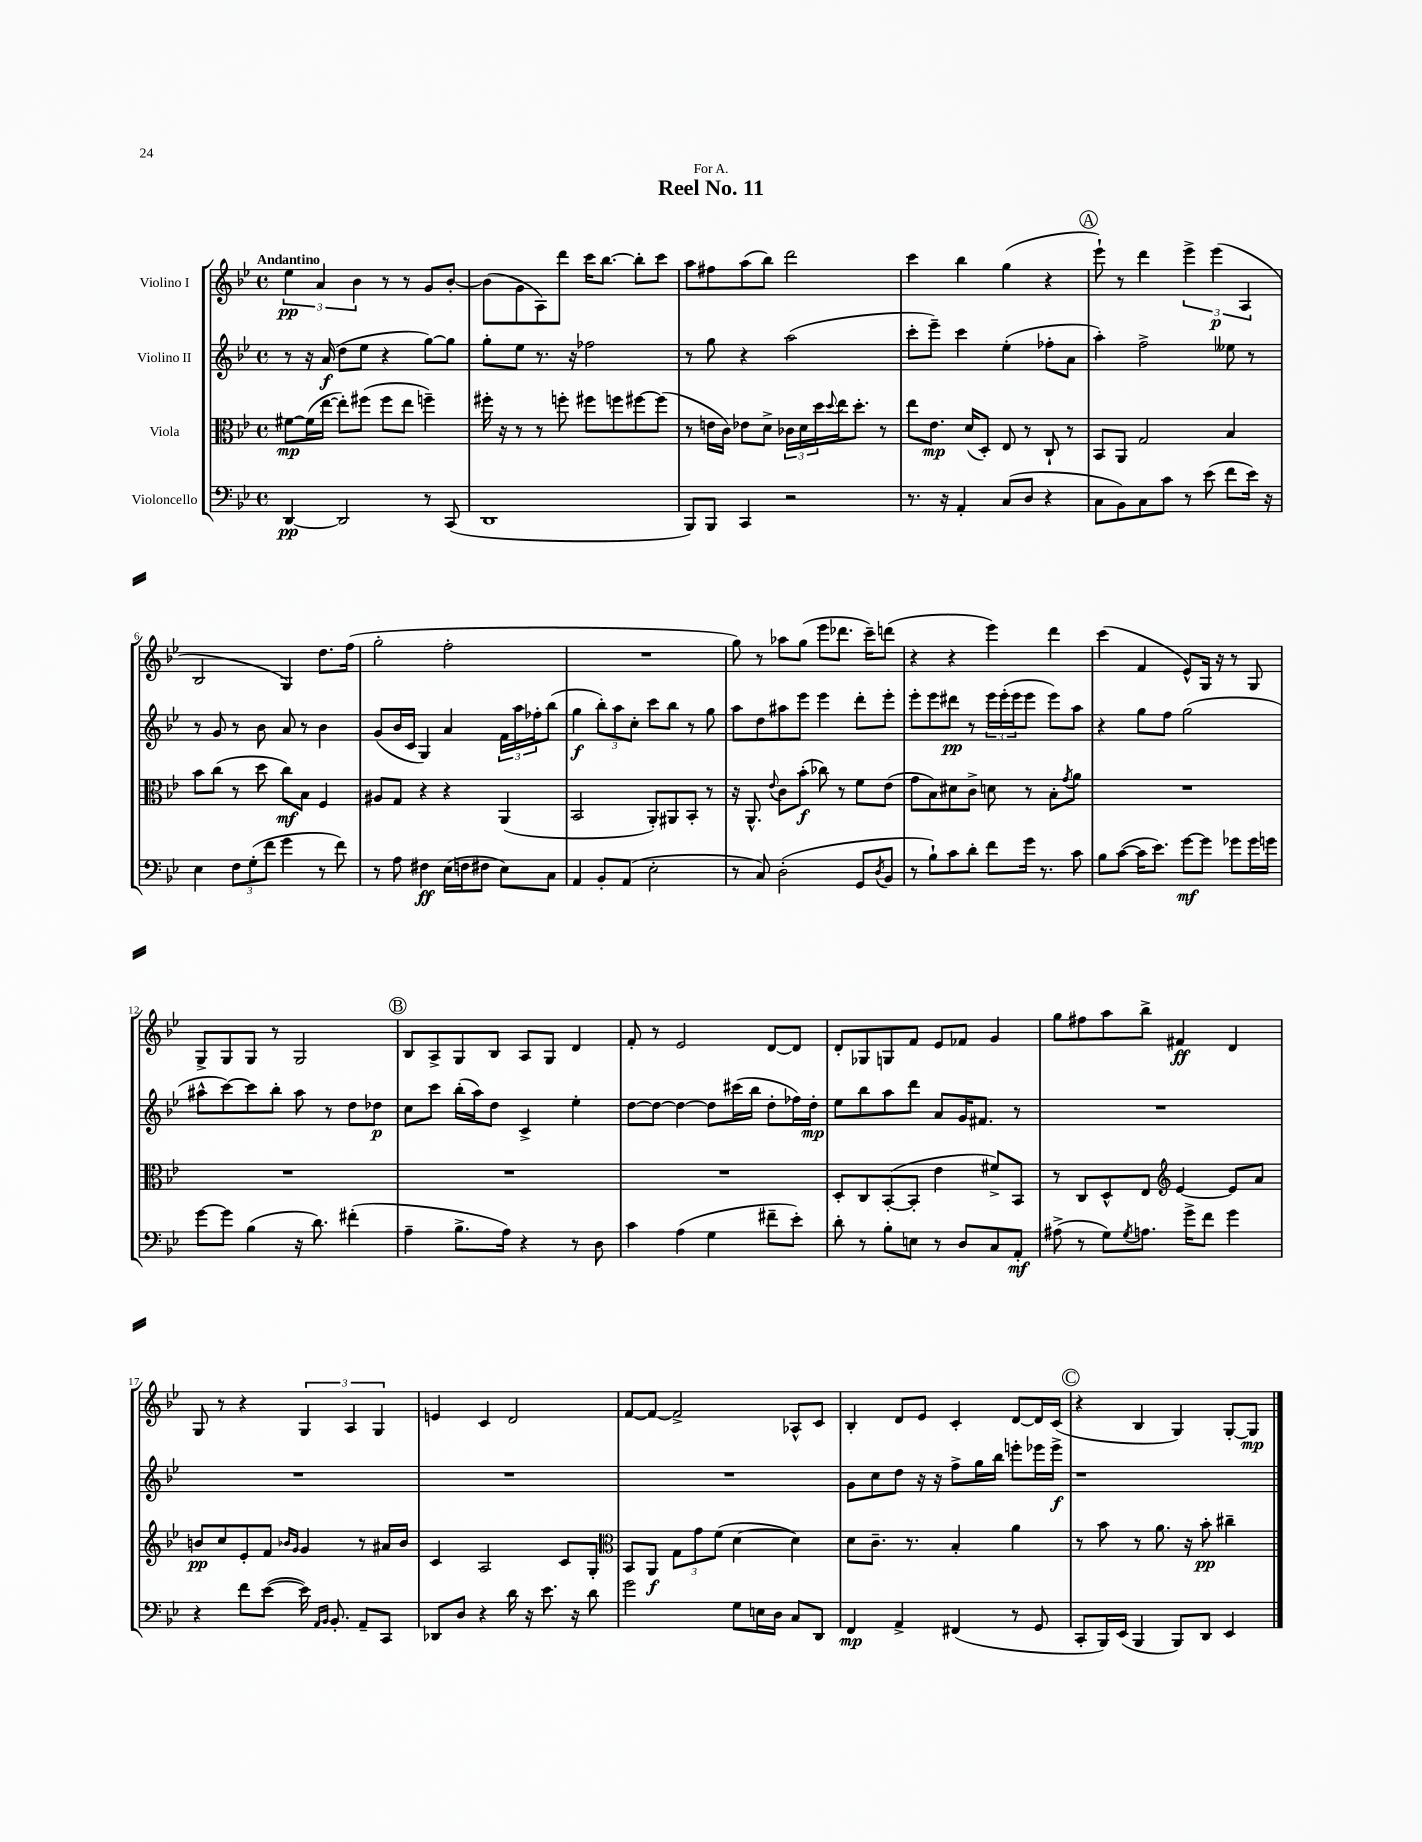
\header { title = "Reel No. 11" dedication = "For A." }
<<
\new StaffGroup <<
\new Staff = "s0" \with { instrumentName = "Violino I" } {
    \clef treble \key bes \major \defaultTimeSignature \time 4/4 \tempo "Andantino"
    \tuplet 3/2 { ees''4\pp a'4 bes'4 } r8 r8 g'8 bes'8~-. |
    bes'8( g'8 a8) d'''8 c'''16 bes''8.~ bes''8-. c'''8 |
    a''8 fis''8 a''8( bes''8) d'''2 |
    c'''4 bes''4 g''4( r4 |
    \mark \markup { \circle "A" } ees'''8-!) r8 d'''4 \tuplet 3/2 { ees'''4-> ees'''4\p( a4 } |
    bes2 g4) d''8. f''16( |
    g''2-. f''2-. |
    R1 |
    g''8) r8 aes''8 g''8( ees'''8 des'''8. c'''16--) d'''8( |
    r4 r4 ees'''4) d'''4 |
    c'''4( f'4 ees'8-^) g16 r16 r8 g8 |
    g8-> g8 g8 r8 g2 |
    \mark \markup { \circle "B" } bes8 a8-> g8 bes8 a8 g8 d'4 |
    f'8-. r8 ees'2 d'8~ d'8 |
    d'8-. ges8 g8 f'8 ees'8 fes'8 g'4 |
    g''8 fis''8 a''8 bes''8-> fis'4\ff d'4 |
    g8 r8 r4 \tuplet 3/2 { g4 a4 g4 } |
    e'4 c'4 d'2 |
    f'8~ f'8~ f'2-> aes8-^ c'8 |
    bes4-. d'8 ees'8 c'4-. d'8~ d'16 c'16( |
    \mark \markup { \circle "C" } r4 bes4 g4) g8~-. g8\mp \bar "|." |
}
\new Staff = "s1" \with { instrumentName = "Violino II" } {
    \clef treble \key bes \major \defaultTimeSignature \time 4/4
    r8 r16 a'16\f( d''8 ees''8 r4 g''8~) g''8 |
    g''8-. ees''8 r8. r16 fes''2 |
    r8 g''8 r4 a''2( |
    c'''8-. ees'''8--) c'''4 ees''4-.( fes''8-. a'8 |
    \mark \markup { \circle "A" } a''4-.) f''2-> eeses''8 r8 |
    r8 g'8 r8 bes'8 a'8 r8 bes'4 |
    g'8( bes'16 c'16 g4) a'4 \tuplet 3/2 { f'16 a''16 fes''16-. } bes''8( |
    g''4\f \tuplet 3/2 { bes''8-.) a''8 c''8-. } c'''8 bes''8 r8 g''8 |
    a''8 d''8 ais''8 ees'''8 ees'''4 d'''8-. ees'''8-. |
    ees'''8-. ees'''8 dis'''8\pp r8 \tuplet 3/2 { ees'''16 ees'''16-.( ees'''16 } ees'''8 ees'''8) a''8 |
    r4 g''8 f''8 g''2( |
    ais''8-^ c'''8~) c'''8 bes''8-. ais''8 r8 d''8 des''8\p |
    \mark \markup { \circle "B" } c''8 c'''8 bes''16-.( a''16) d''8 c'4-> ees''4-. |
    d''8~ d''8~ d''4~ d''8 cis'''16( bes''16 d''8-. fes''16) d''16-.\mp |
    ees''8 bes''8 a''8 d'''8 a'8 g'16 fis'8. r8 |
    R1 |
    R1 |
    R1 |
    R1 |
    g'8 c''8 d''8 r16 r16 f''8-> g''16 bes''16 e'''8-. ees'''16 ees'''16->\f |
    \mark \markup { \circle "C" } r1 \bar "|." |
}
\new Staff = "s2" \with { instrumentName = "Viola" } {
    \clef alto \key bes \major \defaultTimeSignature \time 4/4
    fis'8~\mp fis'16( ees''16~ ees''8-.) fis''8( fis''8 ees''8 f''4--) |
    fis''16-. r16 r8 r8 f''8-. fis''8 f''8 fis''8~ fis''8( |
    r8 e'16 c'16) ees'8 d'8-> \tuplet 3/2 { ces'16 d'16 d''16 } \appoggiatura { d''8 } ees''16 d''8.-. r8 |
    ees''8 ees'8.\mp d'16( d8-.) ees8 r8 c8-! r8 |
    \mark \markup { \circle "A" } bes,8 a,8 g2 bes4 |
    bes'8 c''8( r8 d''8 c''8\mf) bes8 f4 |
    ais8 g8 r4 r4 a,4( |
    bes,2 a,8-.) ais,8 bes,8-. r8 |
    r16 a,8.-^ \appoggiatura { ees'8 } c'8 bes'8-.\f( ces''8) r8 f'8 ees'8( |
    g'8 bes8) dis'8 c'8-> d'8 r8 bes8-. \acciaccatura { g'8 } a'8 |
    R1 |
    R1 |
    \mark \markup { \circle "B" } R1 |
    R1 |
    d8-. c8 bes,8~-.( bes,8-. ees'4 fis'8->) bes,8 |
    r8 c8 d8-^ ees8 \clef treble ees'4~ ees'8 a'8 |
    b'8\pp c''8 ees'8-. f'8 \grace { bes'16 g'16 } g'4 r8 ais'16 bes'16 |
    c'4 a2 c'8 g8-. |
    \clef alto bes,8 a,8\f \tuplet 3/2 { g8 g'8 f'8( } d'4~ d'4) |
    d'8 c'8.-- r8. bes4-. a'4 |
    \mark \markup { \circle "C" } r8 bes'8 r8 a'8. r16 bes'8-.\pp cis''4-- \bar "|." |
}
\new Staff = "s3" \with { instrumentName = "Violoncello" } {
    \clef bass \key bes \major \defaultTimeSignature \time 4/4
    d,4~\pp d,2 r8 c,8( |
    d,1 |
    bes,,8) bes,,8 c,4 r2 |
    r8. r16 a,4-. c8( d8 r4 |
    \mark \markup { \circle "A" } c8 bes,8) c8 c'8 r8 ees'8( f'8 ees'16) r16 |
    ees4 \tuplet 3/2 { f8 g8-.( f'8 } g'4 r8 f'8) |
    r8 a8 fis4\ff ees16( f16 fis8 ees8) c8 |
    a,4 bes,8-. a,8( ees2-. |
    r8 c8) d2-.( g,8 \acciaccatura { d8 } bes,8 |
    r8 bes8-!) c'8 d'8-. f'8 g'16 r8. c'8 |
    bes8 c'8~( c'16 ees'8.) g'8~\mf g'8 ges'8 ges'16 g'16 |
    g'8~ g'8 bes4( r16 d'8.) fis'4-.( |
    \mark \markup { \circle "B" } a4-- bes8.-> a16) r4 r8 d8 |
    c'4 a4( g4 fis'8-- ees'8-.) |
    d'8-. r8 bes8-. e8 r8 d8 c8 a,8-.\mf |
    ais8->( r8 g8) \acciaccatura { g8 } a8. g'16-> f'8 g'4 |
    r4 f'8 ees'8~( ees'16) \grace { a,16 bes,16 } bes,8.-. a,8-- c,8 |
    des,8 d8 r4 d'16 r16 ees'8. r16 d'8 |
    g'2 g8 e16 d16 c8 d,8 |
    f,4\mp a,4-> fis,4( r8 g,8 |
    \mark \markup { \circle "C" } c,8-. bes,,16) ees,16( bes,,4 bes,,8) d,8 ees,4 \bar "|." |
}
>>
>>
